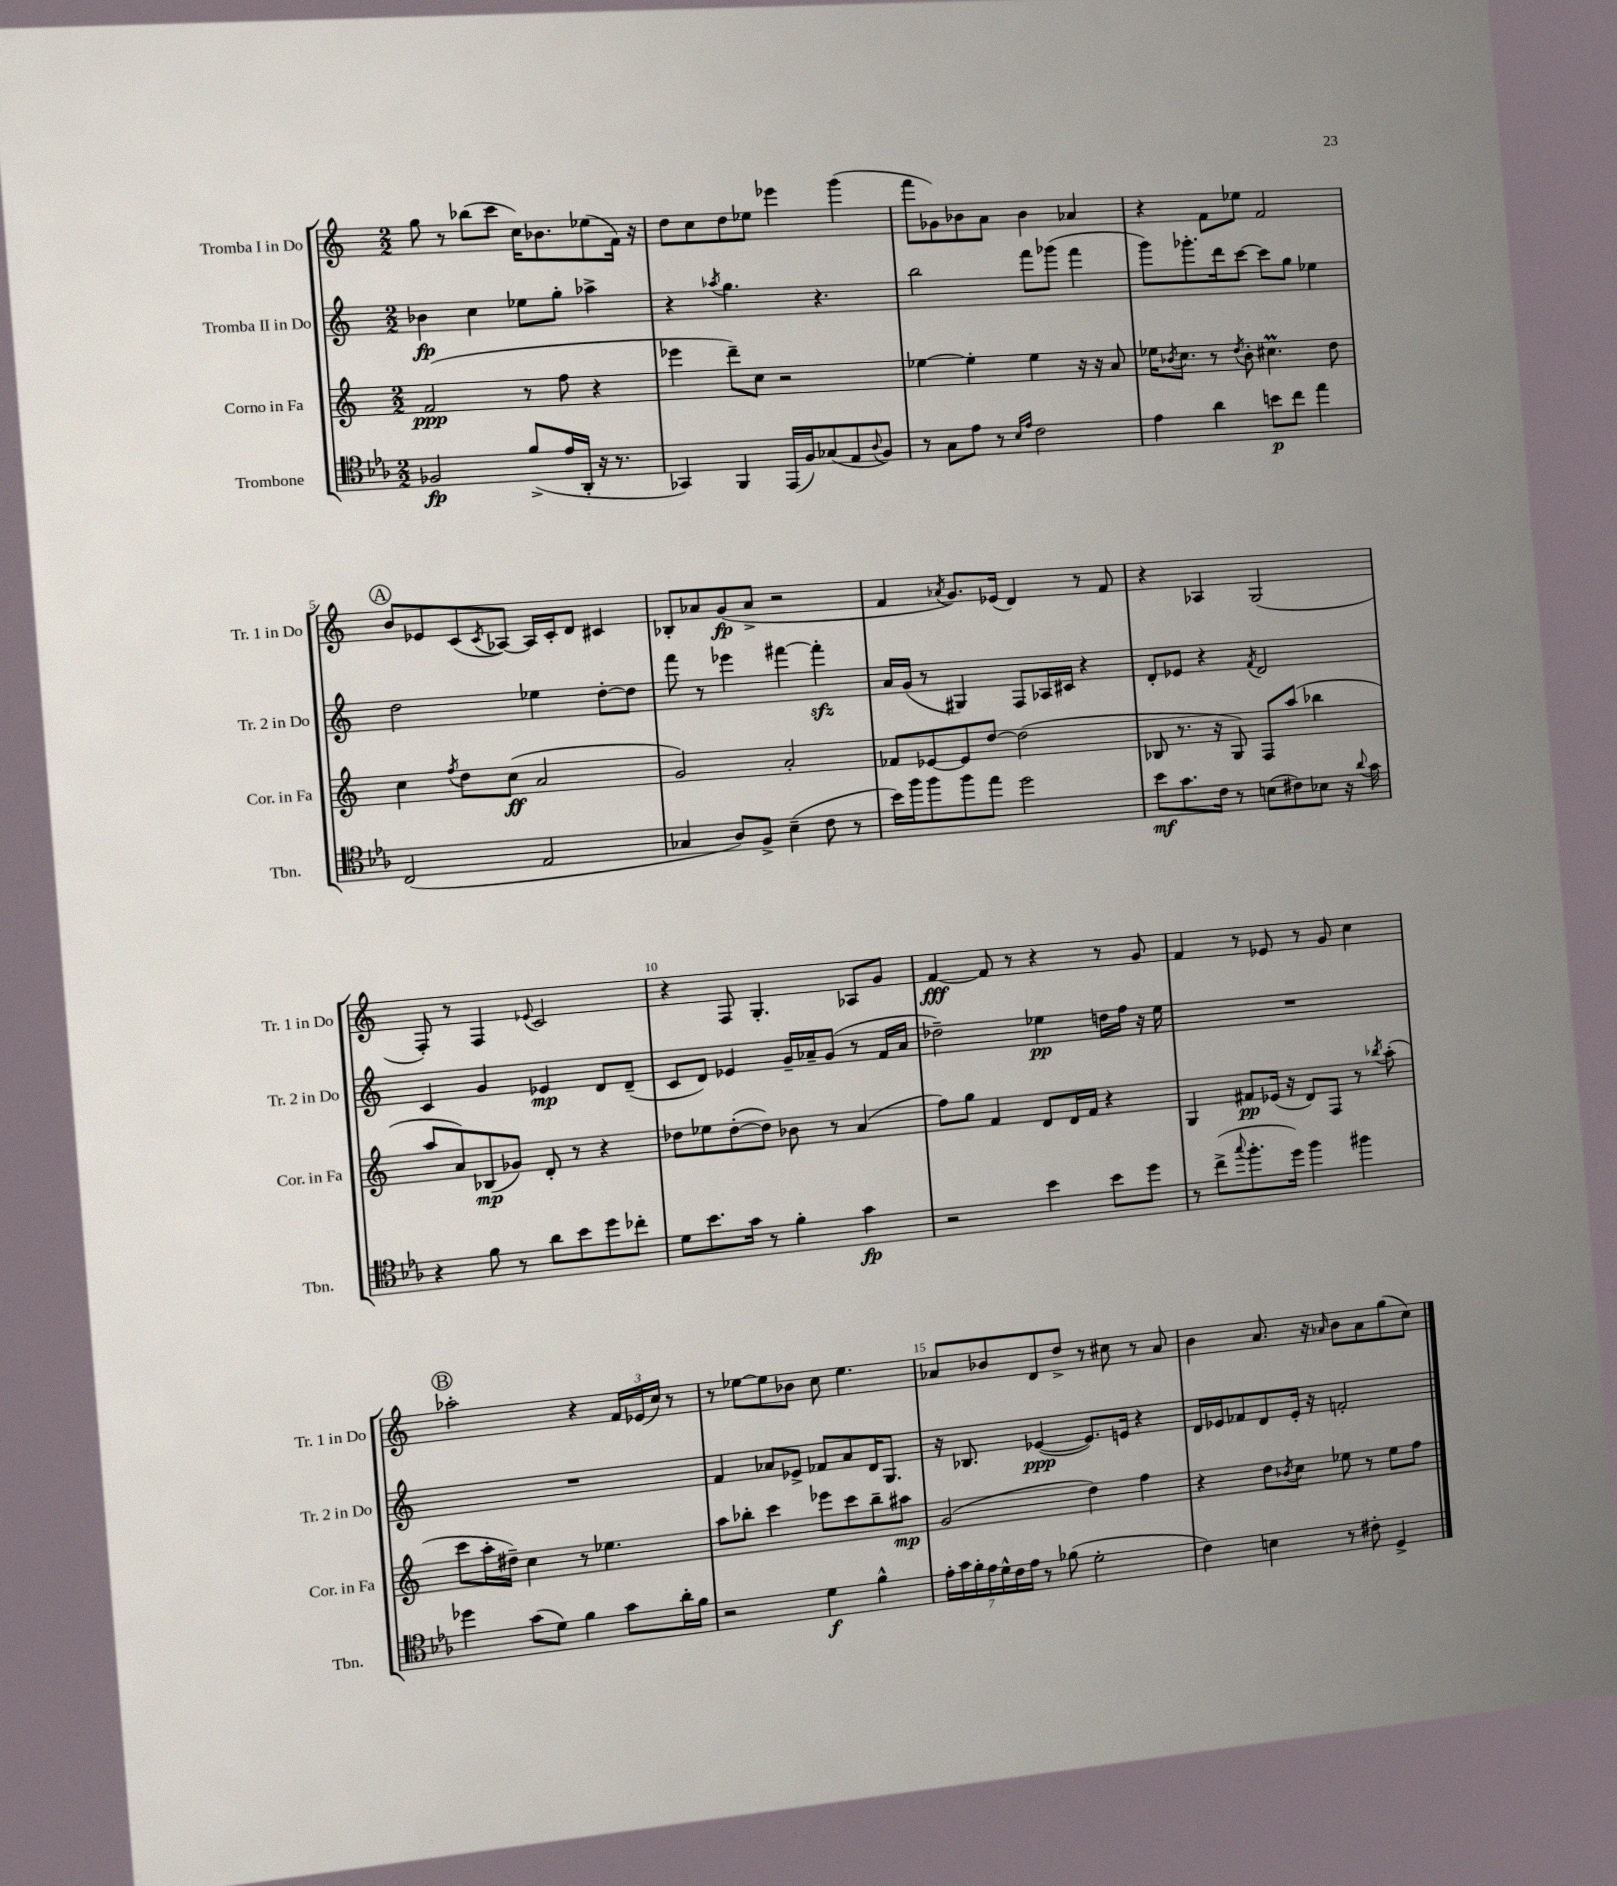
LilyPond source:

<<
\new StaffGroup <<
\new Staff = "s0" \with { instrumentName = "Tromba I in Do" shortInstrumentName = "Tr. 1 in Do" } {
    \clef treble \key c \major \numericTimeSignature \time 2/2
    g''8 r8 bes''8( c'''8 c''16) bes'8. ees''8( f'16) r16 |
    d''8 c''8 d''8 ees''8 ees'''4 g'''4( |
    f'''8 ges'8) bes'8 a'8 bes'4 aes'4 |
    r4 f'8 ees''8 f'2 |
    \mark \markup { \circle "A" } b'8 ees'8 c'8( \acciaccatura { c'8 } aes8~) aes16 c'16-. d'8 cis'4 |
    bes8-. aes'8 g'8\fp( aes'8-> r2 |
    f'4 \acciaccatura { aes'8 } g'8.) ees'16( d'4) r8 f'8 |
    r4 aes4 g2( |
    f8-.) r8 f4 \appoggiatura { ees'8 } c'2 |
    r4 f8 g4.-. aes8 g'8 |
    f'4~\fff f'8 r8 r4 r8 g'8 |
    f'4 r8 ees'8 r8 g'8 c''4 |
    \mark \markup { \circle "B" } aes''2-. r4 \tuplet 3/2 { f'16 ees'16( c''16) } r8 |
    r8 ees''8~ ees''8 bes'8 c''8 ees''4. |
    aes'8 bes'8 d'8 d''8-> r8 cis''8 r8 aes'8 |
    b'4 a'8. r16 \grace { aes'16 } b'8 aes'8 g''8( c''8) \bar "|." |
}
\new Staff = "s1" \with { instrumentName = "Tromba II in Do" shortInstrumentName = "Tr. 2 in Do" } {
    \clef treble \key c \major \numericTimeSignature \time 2/2
    bes'4\fp c''4 ees''8 g''8-. aes''4-> |
    r4 \acciaccatura { aes''8 } g''4. r4. |
    b''2 f'''8 ges'''8( f'''4 |
    g'''8) ges'''8.-. d'''16 c'''8~ c'''8 g''8 ees''4 |
    \mark \markup { \circle "A" } d''2 ees''4 d''8~-. d''8 |
    f'''8 r8 ees'''4 fis'''4~ fis'''4-.\sfz |
    a'16 g'16( r8 gis4) f8 aes16 cis'16 r4 |
    d'8-. ees'8 r4 \acciaccatura { f'8 } d'2 |
    c'4 g'4 ees'4\mp d'8 d'8--( |
    c'8 d'8) ees'4 g'16-- aes'16-- g'8( r8 f'16 aes'16 |
    des''2--) ees''4\pp d''16 f''16 r16 ees''16 |
    R1 |
    \mark \markup { \circle "B" } R1 |
    f'4 aes'8 ees'8-> fes'8 aes'8 d'16 g8. |
    r16 bes8. ees'4~\ppp( ees'8.) e'16 r4 |
    d'16 ees'16 fes'8 d'8 ees'16-. r16 f'2-. \bar "|." |
}
\new Staff = "s2" \with { instrumentName = "Corno in Fa" shortInstrumentName = "Cor. in Fa" } {
    \clef treble \key c \major \numericTimeSignature \time 2/2
    f'2\ppp( r8 f''8 r4 |
    ees'''4 d'''8--) c''8 r2 |
    ees''4~ ees''4-. ees''4 r16 r16 a'8 |
    ees''16 \acciaccatura { bes'8 } c''8. r8 \acciaccatura { d''8 } bes'8-. cis''4.\prall d''8 |
    \mark \markup { \circle "A" } c''4 \acciaccatura { f''8 } d''8 c''8\ff( a'2 |
    g'2) a'2-. |
    fes'8 ees'8~ ees'8 d''8~ d''2( |
    bes8 r8. r16 g8) f8 a''8( bes''4 |
    a''8 a'8) bes8\mp( ges'8) d'8-. r8 r4 |
    des''8 ees''8 des''8~-.( des''8) bes'8 r8 a'4( |
    f''8) g''8 f'4 d'8 d'16 f'16 r4 |
    g4 fis'8\pp ees'16( r16 d'8) f8 r8 \acciaccatura { bes''8 } a''8-.( |
    \mark \markup { \circle "B" } c'''8 a''16-. dis''16--) c''4 r8 ees''4. |
    a''8 bes''8-. c'''4 ees'''8 c'''8 bes''8-- ais''8\mp |
    g'2( d''4) f''4 |
    r4 d''8 \acciaccatura { bes'8 } c''8 ees''8 r8 ees''8 f''8 \bar "|." |
}
\new Staff = "s3" \with { instrumentName = "Trombone" shortInstrumentName = "Tbn." } {
    \clef tenor \key ees \major \numericTimeSignature \time 2/2
    fes2\fp f'8->( ees'16 aes,16-. r16 r8. |
    ges,4) f,4 ees,16( f16) ges8( ees8 \appoggiatura { aes8 } f8) |
    r8 g8 ees'8 r8 \grace { bes16 ees'16 } c'2 |
    ees'4 aes'4 b'8\p c''8 ees''4 |
    \mark \markup { \circle "A" } c2( ees2 |
    ges4 aes8) f8-> bes4--( c'8 r8 |
    bes'16) f''16 f''8 f''8 ees''8 d''2 |
    bes'8\mf g'8. c'16 r8 b8( cis'8) bes8 r16 \appoggiatura { aes'8 } g'16 |
    r4 f'8 r8 aes'8 bes'8 d''8 ces''8-. |
    d'8 bes'8. g'16 r8 f'4-. g'4\fp |
    r2 bes'4 bes'8 d''8 |
    r8 c''8->( \appoggiatura { g''8 } f''8.-. d''16) f''4 fis''4 |
    \mark \markup { \circle "B" } des''4 g'8( d'8) f'4 g'8 aes'16-. f'16 |
    r2 d'4\f f'4-^ |
    \tuplet 7/4 { ees'16-. g'16 f'16-. ees'16 d'16-^ c'16 ees'16 } r8 fes'8( d'2-. |
    c'4) b4 r8 cis'8-. d4-> \bar "|." |
}
>>
>>
\layout { \context { \Score \override BarNumber.break-visibility = ##(#f #t #t) barNumberVisibility = #(every-nth-bar-number-visible 5) } }
